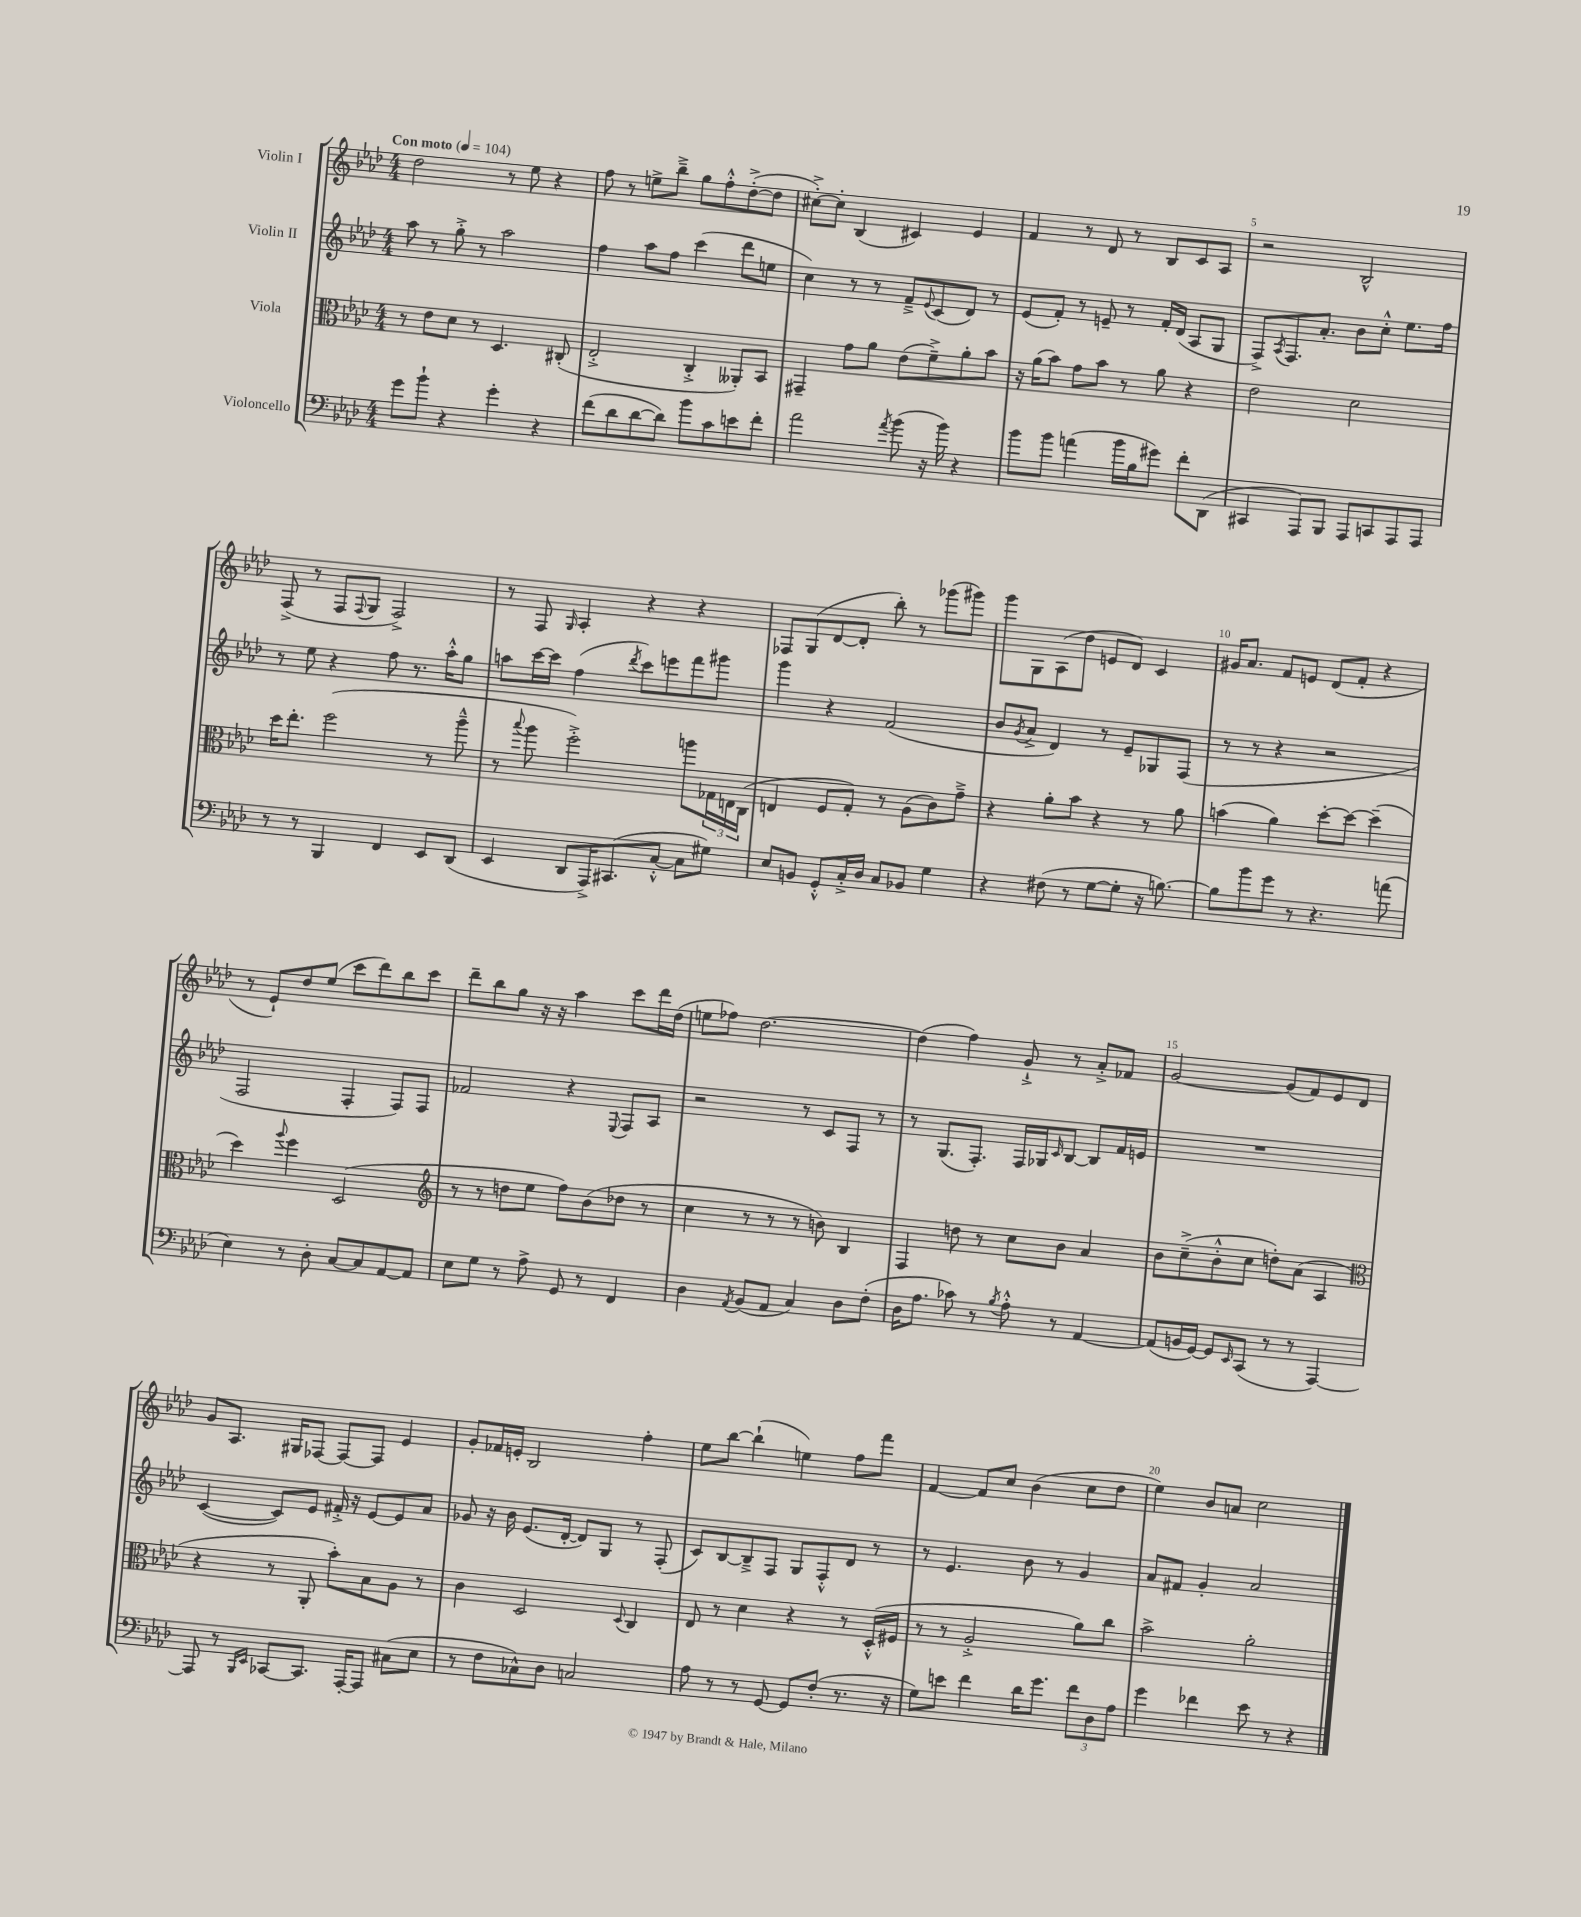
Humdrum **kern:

**kern	**kern	**kern	**kern
*staff4	*staff3	*staff2	*staff1
*clefF4	*clefC3	*clefG2	*clefG2
*k[b-e-a-d-]	*k[b-e-a-d-]	*k[b-e-a-d-]	*k[b-e-a-d-]
*M4/4	*M4/4	*M4/4	*M4/4
*MM104	*MM104	*MM104	*MM104
8g	8r	8aa-	2dd-
8b-`	8e-	8r	.
4r	8d-	8gg'^	.
.	8r	8r	.
4g'	4.D-	2aa-	8r
.	.	.	8ee-
4r	.	.	4r
.	(8C#'	.	.
=	=	=	=
(8f	2E-'^	4ff	8ff
8d-	.	.	8r
[8d-	.	8aa-	8ee^
8d-])	.	8ff	8bb-~^
8b-	4C'^	(4ccc	8gg
8c	.	.	8ff'^^
8e	8AA--')	8ddd-	([8dd-'^
8f'	8BB-	8ee	8dd-]
=	=	=	=
2a-	4GG#~	4cc)	[8cc#'^)
.	.	.	8cc#']
.	8g	8r	(4B-
.	8a-	8r	.
8qa-	.	.	.
(8b-	(8e-	8f~^	4c#)
.	.	8qqe-	.
16r	8f~^)	(8c	.
16b-)	.	.	.
4r	8a-'	8d-)	4e-
.	8b-	8r	.
=	=	=	=
8b-	16r	(8e-	4f
.	(16a-	.	.
8b-	8b-)	8f')	.
(4a	8g	8r	8r
.	8b-	8e~	8d-
16b-	8r	8r	8r
16B-	.	.	.
8g#)	8a-	16f'	8B-
.	.	(16d-	.
8f'	4r	8A-	8c
(8DD-	.	8G	8A-
=	=	=	=
4CC#	2e-	8F^)	2r
.	.	8qA-	.
.	.	8.F	.
8AAA-)	.	.	.
.	.	8.a-'	.
8BBB-	.	.	.
8AAA-	2d-	8b-	2B-^^
8CC	.	8cc'^^	.
8AAA-	.	8.ee-	.
8AAA-	.	.	.
.	.	16ff	.
=	=	=	=
8r	16dd-	8r	(8F^
.	8.ee-'	.	.
8r	.	8ee-	8r
4BBB-	(2ff	4r	8F
.	.	.	8qqF
.	.	.	8G
4FF	.	8ff	2F^)
.	.	8.r	.
8EE-	8r	.	.
.	.	16aa-'^^	.
(8DD-	8aa-~^^	8gg	.
=	=	=	=
4EE-	8r	8aa	8r
.	8qqbb-	.	.
.	8aa-	[16ccc	8F
.	.	16ccc]	.
.	.	.	16qqG
8DD-	2ff'^)	(4ff	4A-'
16AAA-^)	.	.	.
(8.CC#	.	.	.
.	.	8qddd-	.
.	.	8ccc)	4r
[8C'^^	.	8eee	.
8C]	8aa	8fff	4r
8G#)	24G-	8ggg#	.
.	24E	.	.
.	(24C	.	.
=	=	=	=
8E-	4E	4ggg	8F-
8BB	.	.	(8G
8GG'^^	8F	4r	[8d-
16C'^	8G')	.	8d-']
16D-	.	.	.
8C	8r	(2f	8bb-')
8BB-	(8A-	.	8r
4G	8c)	.	(8ggg-
.	8g~^	.	8ggg#)
=	=	=	=
4r	4r	8b-	8ggg
.	.	8qg	.
.	.	8a-^	8G
(8F#	8a-'	4d-)	(8A-
8r	8b-	.	8dd-
[8G	4r	8r	8e
8G']	.	8e-~	8d-)
16r	8r	8G-	4c
[8.B)	.	.	.
.	8a-	(8F	.
=	=	=	=
8B]	(4b	8r	16g#
.	.	.	8.a-
8b-	.	8r	.
8g	4a-)	4r	8f
8r	.	.	8e
4.r	[8dd-'	2r	(8d-
.	8dd-_	.	8f'
.	(4dd-~]	.	4r
(8a	.	.	.
=	=	=	=
4E-)	4dd-)	2F	8r
.	.	.	8e-`)
.	8qqaa-	.	.
8r	4ff	.	8dd-
8D-'	.	.	(8ee-
[8C	(2D-	4F'	8ccc
8C]	.	.	8ddd-)
[8AA-	.	8F)	8bb-
8AA-]	.	8F	8ccc
=	=	=	=
*	*clefG2	*	*
8E-	8r	2f-	8ddd-~
8G	8r	.	8bb-
8r	8dd	.	8gg
8A-^	8ee-	.	16r
.	.	.	16r
8GG	8ff)	4r	4aa-
8r	(8b-	.	.
.	.	8qqE-	.
4FF	8dd-	8F	8ccc
.	8r	8A-	16ddd-
.	.	.	(16dd-
=	=	=	=
4D-	4cc	2r	8ee
.	.	.	8ff-)
8qAA-	.	.	.
(8BB-	8r	.	[2.dd-
8AA-	8r	.	.
4C)	8r	8r	.
.	8b)	8c	.
8D-	4B-	8F	.
(8F'	.	8r	.
=	=	=	=
16D-	4F	8r	(4dd-]
8.A-	.	.	.
.	.	(8.G	.
8c-)	8dd	.	4ff)
.	.	8.F')	.
8r	8r	.	.
8qB-	.	.	.
8A-'^^	8cc	16F	8g`^
.	.	16G-	.
.	.	16qqc	.
8r	8b-	[8B-	8r
[4AA-	4a-	8B-]	8a-'^
.	.	16f	8f-
.	.	16e	.
=	=	=	=
(8AA-]	8b-	1r	[2g
16BB	(8cc~^	.	.
[16GG)	.	.	.
8GG]	8b-'^^	.	.
16qqEE-	.	.	.
(8CC	8cc	.	.
8r	8dd')	.	(8g]
8r	(8a-	.	8f)
[4AAA-)	4A-	.	8e-
.	.	.	8d-
=	=	=	=
*	*clefC3	*	*
8AAA-]	4r	([4c	8g
8r	.	.	8.A-
16qqBBB-	.	.	.
16qqEE-	.	.	.
[8CC-	8r	8c])	.
.	.	.	16G#
8.CC-]	8AA-'	8e-	[8F-
.	8b-')	16f#'^	8F-_
[16AAA-'	.	16r	.
8AAA-]	8B-	[8e-	8F-]
(8C#	8A-	8e-]	4e-
8E-	8r	8a-	.
=	=	=	=
8r	4c	8g-	8g'
8F	.	16r	16f-
.	.	16b-	16e'
8C-^^)	2D-	(8.e-	2B-
8D-	.	.	.
.	.	[16d-'	.
2C	.	8d-])	.
.	.	8G	.
.	8qqD-	.	.
.	4C	8r	4ff'
.	.	(8F'	.
=	=	=	=
8A-	8E-	8c)	8ee-
8r	8r	[8B-	[8bb-
8r	4d-	8B-~^]	(4bb-`]
[8GG	.	8F	.
8GG]	4r	8G	4ee)
(8F'	.	8F'^^	.
8.r	8r	8d-	8ff
.	(16D-'^^	8r	8fff
16r	16F#	.	.
=	=	=	=
8G)	8r	8r	[4f
8e	8r	4.e-	.
4f	2A-'^	.	8f]
.	.	.	8cc
16d-	.	8b-	(4b-
8.g	.	.	.
.	.	8r	.
12f	8a-)	4g	8cc
12D-	.	.	.
.	8cc	.	8dd-
12A-	.	.	.
=	=	=	=
4g	2b-^	8a-	4ee-)
.	.	8f#	.
4f-	.	4g'	8b-
.	.	.	8a
8e-	2a-'	2a-	2cc
8r	.	.	.
4r	.	.	.
==	==	==	==
*-	*-	*-	*-
